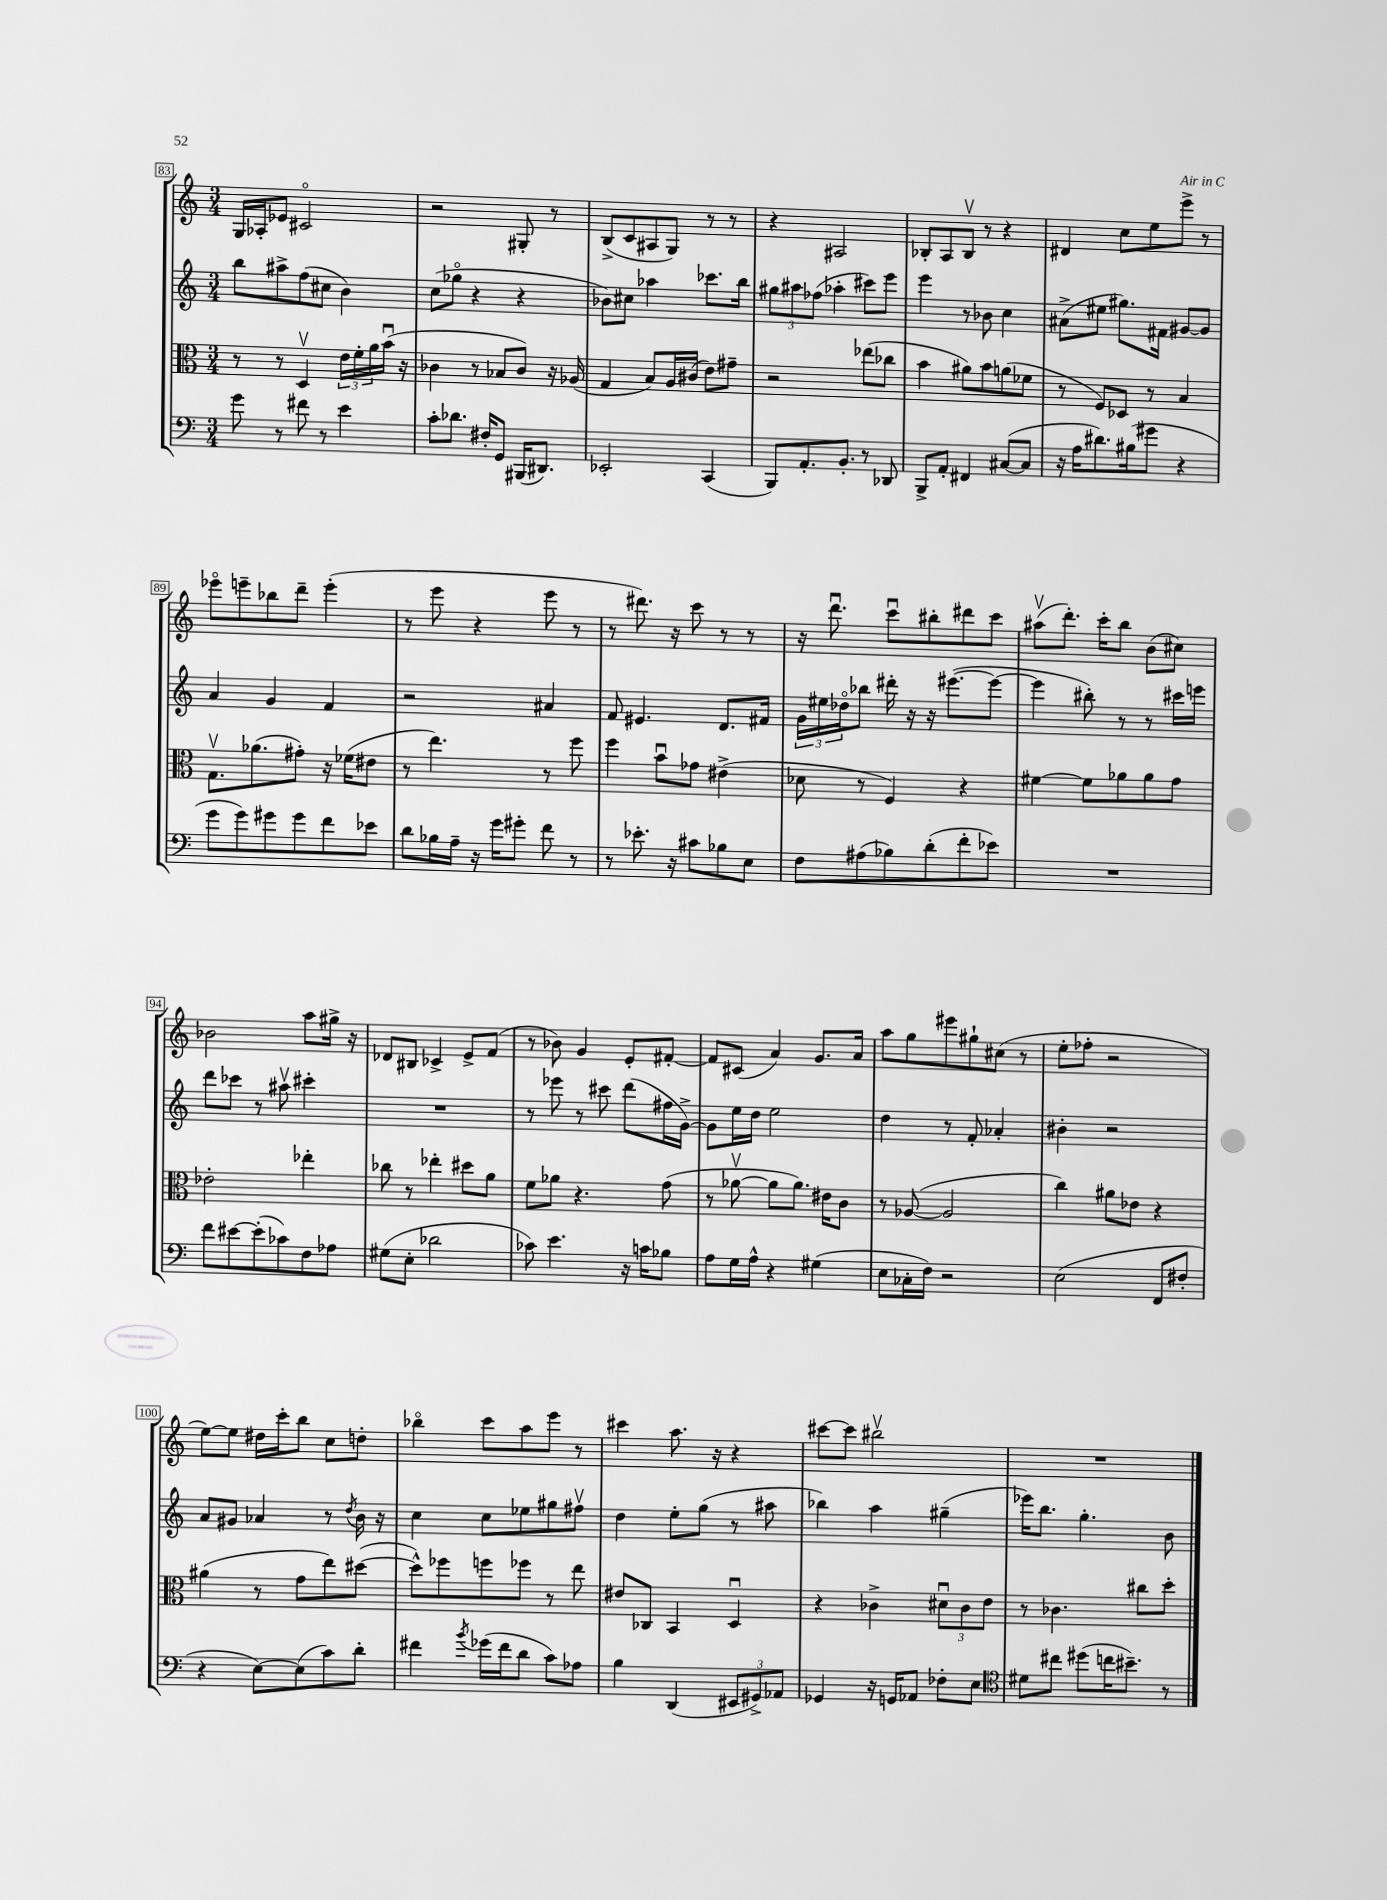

**kern	**kern	**kern	**kern
*staff4	*staff3	*staff2	*staff1
*clefF4	*clefC3	*clefG2	*clefG2
*k[]	*k[]	*k[]	*k[]
*M3/4	*M3/4	*M3/4	*M3/4
8g	8r	8bb	16G
.	.	.	16A-'
8r	8r	8aa#^	8e-
8f#	4Dv	(8ff	2c#o
8r	.	8cc#	.
4e	24e	4b)	.
.	24f'	.	.
.	24a	.	.
.	(16bu	.	.
.	16r	.	.
=	=	=	=
8c'	4c-	(8cc	2r
8.d-	.	8gg-o	.
.	8r	4r	.
16F#'	.	.	.
8GG	8B-	.	.
(16BBB#	8c-)	4r	8G#'
8.DD#)	.	.	.
.	16r	.	8r
.	(16A-	.	.
=	=	=	=
2EE-'	4G	8b-)	(8B^
.	.	8cc#	8c
.	8B)	4aa-	8A#
.	16A	.	8G)
.	(16c#	.	.
(4CC	8e)	8.ccc-	8r
.	8g#~	.	8r
.	.	16bb	.
=	=	=	=
8BBB)	2r	12gg#	4r
.	.	12aa#	.
8.AA'	.	.	.
.	.	(12ff-	.
.	.	4aa-'	2A#
8.BB'	.	.	.
8r	(8ee-	8ccc#)	.
8DD-	8cc-	8eee	.
=	=	=	=
8BBB^	4b	4eee	8B-'
8AA'	.	.	8A
4FF#	8a#)	8r	8B-v
.	8b	8b-	8r
([8C#	(8a	4cc	4r
8C#]	8f-	.	.
=	=	=	=
16r	8r	(8a#^	4d#
16A	.	.	.
8.d#)	8F)	8ee#	.
.	8D-	8.gg#)	8cc
(16B#	.	.	.
8g#	8r	.	8ee
.	.	16f#	.
4r	4B	[8g#	8eee^
.	.	8g#]	8r
=	=	=	=
8g	8.Gv	4a	8eee-o
8g)	.	.	8eee~
.	(8.a-	.	.
8g#	.	4g	8bb-
8g#	8g#')	.	8ddd~
8f	16r	4f	(4eee'
.	(16f-	.	.
8e-	8e#	.	.
=	=	=	=
8d	8r	2r	8r
16B-	4.ee)	.	8eee
16A~	.	.	.
16r	.	.	4r
16g	.	.	.
8g#'	.	.	.
8f	8r	4a#	8eee
8r	8ff	.	8r
=	=	=	=
8r	4ff	8f	8r
8.e-'	.	4.e#	8.ddd#)
.	8bu	.	.
16r	.	.	16r
8c#	8g-	.	8ccc
8B-	(4e#^	8.d	8r
8E	.	.	8r
.	.	16f#	.
=	=	=	=
8F	8d-	24g	16r
.	.	24ee#	.
.	.	.	8.dddu
.	.	24dd-o	.
(8A#	8r	8bb-	.
8B-)	4F)	16ddd#'	8cccu
.	.	16r	.
(8d'	.	16r	8bb#'
.	.	([8.eee#	.
8f'	4r	.	8ddd#
8e-)	.	8eee#_	8ccc
=	=	=	=
2.r	[4f#	4eee#]	(8aa#v
.	.	.	8.ddd')
.	8f#]	8bb#')	.
.	.	.	16ccc'
.	8a-	8r	8bb
.	8a-	8r	(8b
.	8g	16ccc#	8cc#)
.	.	16eee	.
=	=	=	=
8f	2e-'	8ddd	2b-
[8e#	.	8ccc-	.
(8e#']	.	8r	.
8c-)	.	8aa#v	.
8F	4ee-'	4ccc#'	8aa
8A-	.	.	16gg#^
.	.	.	16r
=	=	=	=
(8G#	8cc-	2.r	8d-
8E'	8r	.	8B#
2d-	4ee-'	.	4c-^
.	8dd#	.	8e^
.	8a	.	(8f
=	=	=	=
8c-)	8f	8r	8r
4.e	8a-	8eee-	8b-)
.	4.r	8r	4g
.	.	8ccc#	.
16r	.	(8ddd	8e'
16c	.	.	.
8B-	(8g	16ff#	[8f#'
.	.	[16g^)	.
=	=	=	=
8A	8r	8g]	8f#]
16G	[8a-v	16ee	(8c#
16A^^	.	16dd	.
4r	8a-]	2ee	4a)
.	8.a-)	.	.
(4G#	.	.	8.g
.	16e#	.	.
.	8c	.	.
.	.	.	16a
=	=	=	=
8E	8r	4dd	8aa
16C-'	([8A-	.	8gg
16F)	.	.	.
2r	2A-]	8r	8eee#
.	.	8f'	8gg#`
.	.	4a-'	(8cc#
.	.	.	8r
=	=	=	=
(2E	4cc)	4b#'	8ee'
.	.	.	8ff-'
.	8a#	2r	2r
.	8e-	.	.
8FF	4r	.	.
8F#'	.	.	.
=	=	=	=
4r	(4a#	8a	[8ee)
.	.	8g#	8ee]
[8E)	8r	4a-	16dd#
.	.	.	16ccc'
(8E]	8g	.	8bb
8c)	8ee)	8r	8cc
.	.	8qdd	.
8d'	([8dd#	16b	8dd'
.	.	16r	.
=	=	=	=
4f#	8dd#^^])	4cc	4bb-o
.	8ff-	.	.
8qb	.	.	.
(16g-	8ff	8cc	8ccc
16f#	.	.	.
8d	8ff-	8ee-	8aa
8c)	8r	8gg#	8eee
8A-	8ee	8ff#v	8r
=	=	=	=
4B	8e#	4dd	4ccc#
.	8C-	.	.
(4DD	4BB	8ee'	8.aa
.	.	(8gg	.
.	.	.	16r
12EE#	4Du	8r	4r
12GG#^)	.	.	.
.	.	8aa#	.
12AA-	.	.	.
=	=	=	=
4GG-	4r	4bb-)	[8ccc#
.	.	.	8ccc#]
16r	4c-^	4aa	2bb#v
16GG	.	.	.
8AA-	.	.	.
8F-'	12d#u	(4gg#~	.
.	12c-	.	.
8E	.	.	.
.	12e	.	.
=	=	=	=
*clefC4	*	*	*
8d#	8r	16eee-)	2.r
.	.	8.bb	.
8cc#	4.c-	.	.
(8dd#	.	4.gg'	.
16cc	.	.	.
8.b#~)	.	.	.
.	8cc#	.	.
8r	8dd'	8b	.
==	==	==	==
*-	*-	*-	*-
